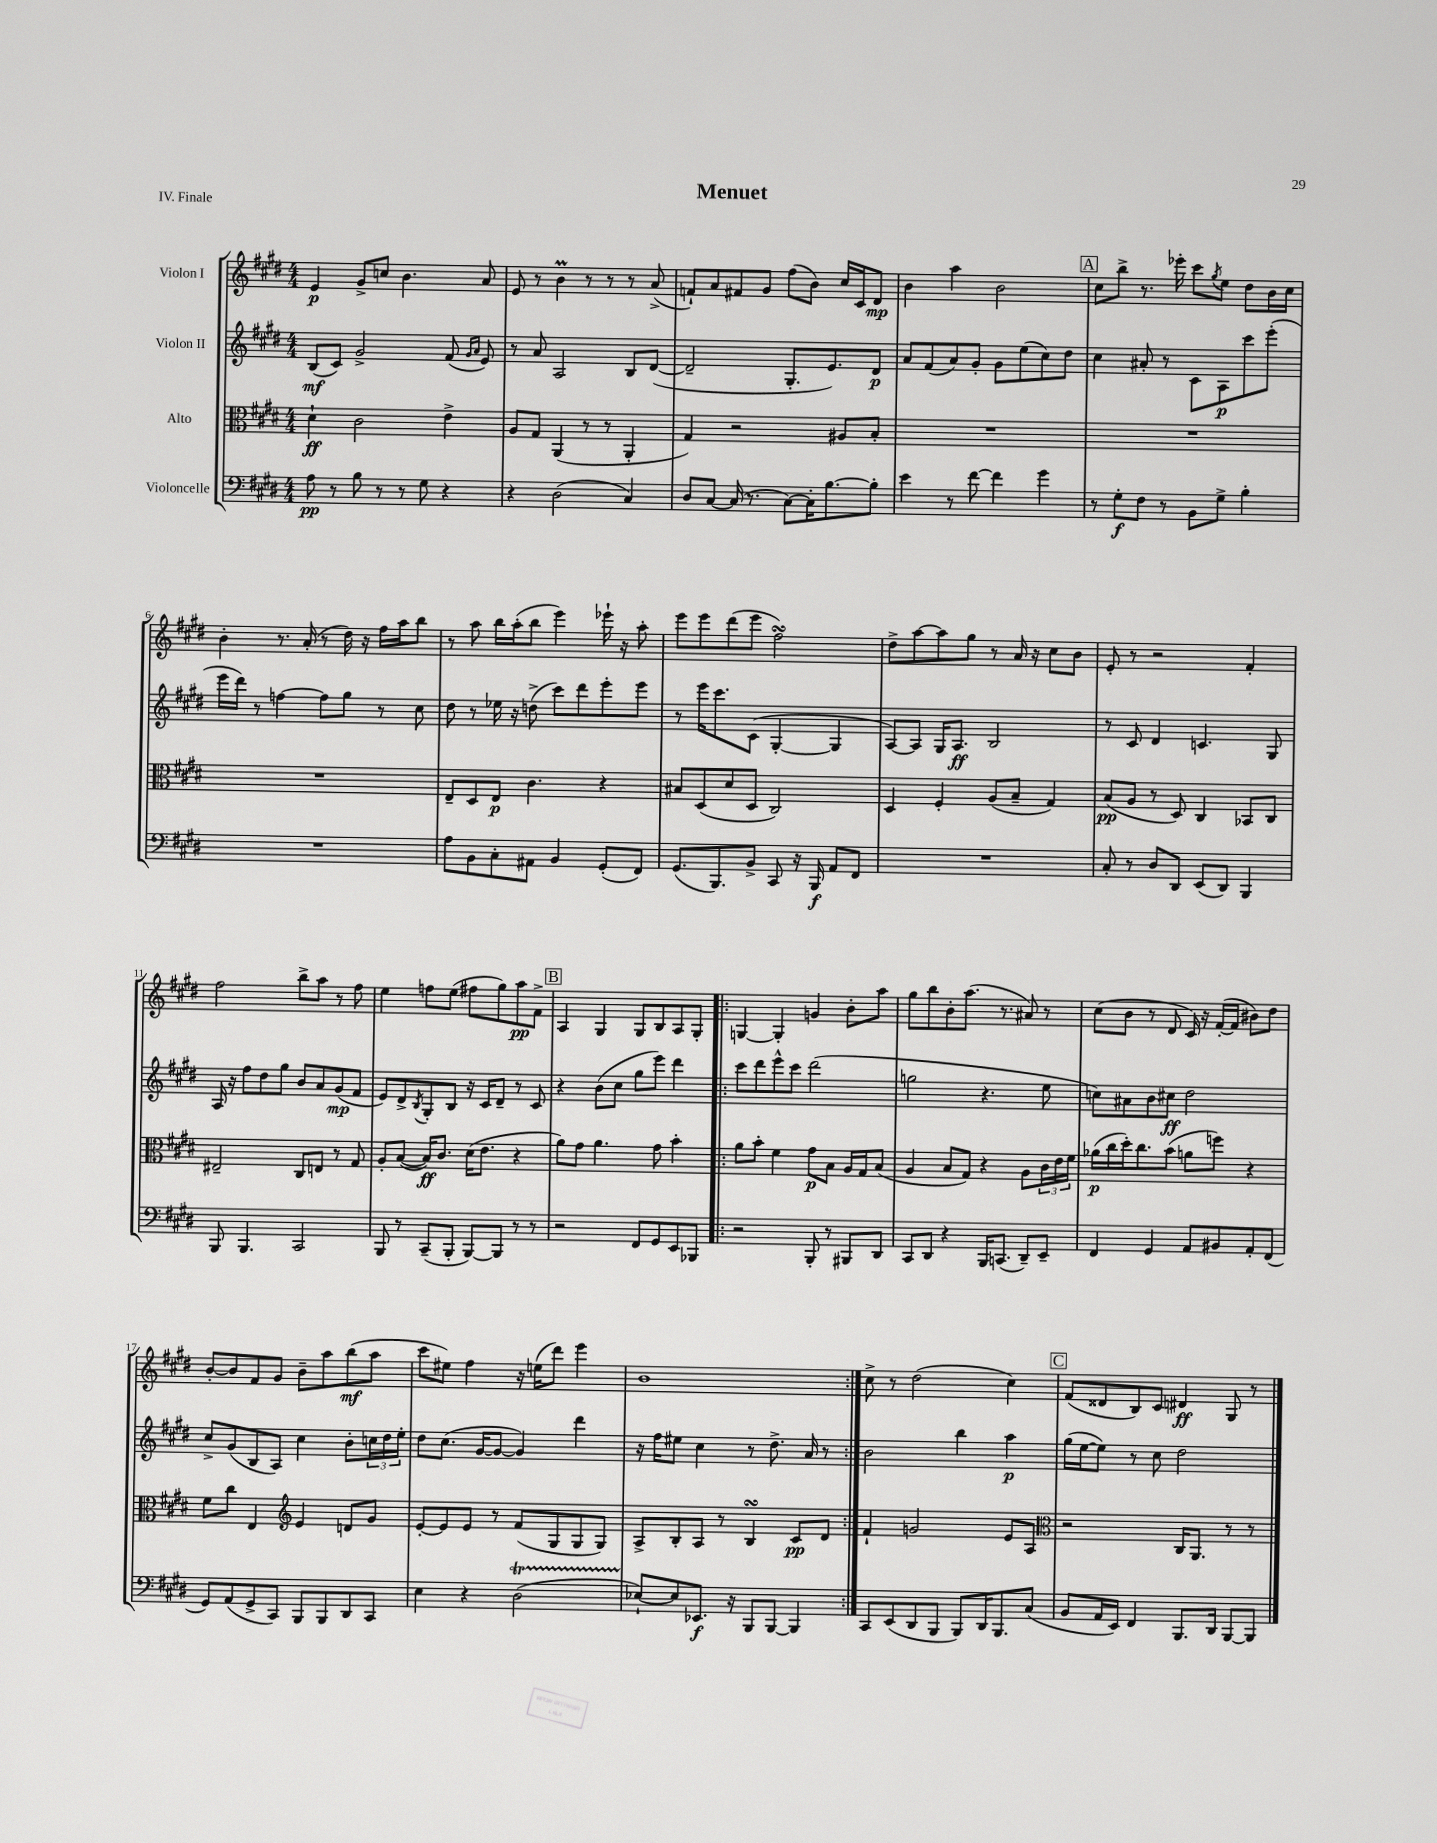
\header { title = "Menuet" piece = "IV. Finale" }
<<
\new StaffGroup <<
\new Staff = "s0" \with { instrumentName = "Violon I" } {
    \clef treble \key e \major \numericTimeSignature \time 4/4
    e'4\p gis'8-> c''8 b'4. a'8 |
    e'8 r8 b'4\prall r8 r8 r8 a'8->( |
    f'8-!) a'8 fis'8 gis'8 fis''8( b'8) cis''16 cis'16 dis'8\mp |
    b'4 a''4 b'2 |
    \mark \markup { \box "A" } cis''8 b''8-> r8. ees'''16-. cis'''8 \acciaccatura { gis''8 } e''8 dis''8 b'16 cis''16 |
    b'4-. r8. a'16-.( r8 dis''16) r16 fis''16 a''16 b''8 |
    r8 a''8 b''16 a''16-.( b''8 e'''4) ees'''16-! r16 a''8-. |
    e'''8 e'''8 dis'''8( e'''8 fis''2\turn) |
    dis''8-> a''8~ a''8 gis''8 r8 a'16 r16 cis''8 b'8 |
    e'8-. r8 r2 fis'4-. |
    fis''2 b''8-> a''8 r8 fis''8 |
    e''4 f''8 e''8( fis''8 gis''8) a''8\pp fis'8-> |
    \mark \markup { \box "B" } a4 gis4 gis8 b8 a8 gis8-. |
    \repeat volta 2 { g4~ g4-. g'4 b'8-. a''8 |
    gis''8 b''8 b'8-. a''8.( r8. ais'8) r8 |
    cis''8( b'8 r8 dis'8 cis'16) r16 fis'16~-.( fis'16 bis'8) dis''8 |
    b'8~-. b'8 fis'8 gis'8 b'8-- a''8 b''8\mf( a''8 |
    cis'''8 eis''8) fis''4 r16 e''16( dis'''8) e'''4 |
    b'1 | }
    cis''8-> r8 dis''2( cis''4) |
    \mark \markup { \box "C" } fis'8( disis'8 b8) cis'8 dis'4\ff gis8 r8 \bar "|." |
}
\new Staff = "s1" \with { instrumentName = "Violon II" } {
    \clef treble \key e \major \numericTimeSignature \time 4/4
    b8\mf( cis'8) gis'2-> fis'8( \grace { gis'16 a'16 } e'8) |
    r8 a'8 a2 b8 dis'8~( |
    dis'2-- gis8.-. e'8.) dis'8\p |
    a'8 fis'8( a'8) gis'8-. gis'8 e''8( cis''8) dis''8 |
    \mark \markup { \box "A" } cis''4 ais'8-. r8 cis'8 a8\p cis'''8 e'''8-.( |
    e'''16 dis'''16) r8 f''4~ f''8 gis''8 r8 cis''8 |
    dis''8 r8 ees''16 r16 d''8->( cis'''8) dis'''8 e'''8-. e'''8 |
    r8 e'''16 cis'''8. cis'8( gis4~-. gis4 |
    a8~) a8 gis16 a8.\ff b2 |
    r8 cis'8 dis'4 c'4. gis8 |
    a16 r16 fis''8 dis''8 gis''8 b'8 a'8 gis'8\mp( fis'8 |
    e'8) dis'8-> \acciaccatura { b8 } gis8-. b8 r16 cis'16 dis'8-- r8 cis'8 |
    \mark \markup { \box "B" } r4 b'8( cis''8 gis''8 e'''8) dis'''4 |
    \repeat volta 2 { cis'''8 dis'''8 e'''8-^ cis'''8 dis'''2( |
    g''2 r4. e''8 |
    c''8) ais'8 b'8 cis''8\ff dis''2 |
    cis''8-> gis'8( b8 a8) cis''4 b'8-. \tuplet 3/2 { c''16 dis''16 e''16-. } |
    dis''8 cis''8.( gis'16~ gis'8~ gis'4) dis'''4 |
    r16 fis''16 eis''8 cis''4 r8 dis''8.-> a'16 r8 | }
    b'2 b''4 a''4\p |
    \mark \markup { \box "C" } gis''16( e''16~ e''8) r8 cis''8 dis''2 \bar "|." |
}
\new Staff = "s2" \with { instrumentName = "Alto" } {
    \clef alto \key e \major \numericTimeSignature \time 4/4
    dis'4-!\ff cis'2 e'4-> |
    a8 gis8 a,4( r8 r8 a,4-. |
    gis4) r2 ais8 b8-. |
    R1 |
    \mark \markup { \box "A" } R1 |
    R1 |
    e8-- dis8 e8\p cis'4. r4 |
    bis8 dis8( dis'8 dis8 cis2) |
    dis4 fis4-. a8( b8-- gis4) |
    b8\pp( a8 r8 dis8) cis4 bes,8 cis8 |
    eis2-- cis8 e8 r8 gis8 |
    a8-. b8~( b16\ff) cis'8. dis'16( e'8. r4 |
    \mark \markup { \box "B" } a'8) gis'8 a'4. gis'8 b'4-. |
    \repeat volta 2 { a'8 b'8-. fis'4 gis'8\p b8 a16 gis16 b8( |
    a4 b8 gis8) r4 a8 \tuplet 3/2 { cis'16 e'16 fis'16 } |
    aes'16\p( cis''16 dis''16-.) cis''8. b'8( a'8 f''8) r4 |
    fis'8 cis''8 e4 \clef treble e'4 d'8 gis'8 |
    e'8~-. e'8 e'8 r8 fis'8( gis8 gis8 gis8) |
    a8-> b8-. a8 r8 b4\turn cis'8\pp dis'8 | }
    fis'4-! g'2 e'8 a8 |
    \mark \markup { \box "C" } \clef alto r2 cis16 a,8. r8 r8 \bar "|." |
}
\new Staff = "s3" \with { instrumentName = "Violoncelle" } {
    \clef bass \key e \major \numericTimeSignature \time 4/4
    a8\pp r8 b8 r8 r8 gis8 r4 |
    r4 dis2( cis4) |
    dis8 cis8~ cis16( r8. cis8~) cis16-. b8.~ b8-. |
    e'4 r8 fis'8~ fis'4 gis'4 |
    \mark \markup { \box "A" } r8 gis8-.\f fis8 r8 b,8 gis8-> b4-. |
    R1 |
    a8 b,8 cis8-. ais,8 b,4 gis,8-.( fis,8) |
    gis,8.( b,,8.) b,8-> cis,8 r16 b,,16\f a,8 fis,8 |
    R1 |
    cis8-. r8 dis8 dis,8 e,8( dis,8) b,,4 |
    b,,8 b,,4. cis,2 |
    b,,8 r8 cis,8--( b,,8-. b,,8~) b,,8 r8 r8 |
    \mark \markup { \box "B" } r2 fis,8 gis,8 e,8 bes,,8 |
    \repeat volta 2 { r2 b,,8-. r8 bis,,8 dis,8 |
    cis,8 dis,8 r4 b,,16 c,8.( dis,8--) e,8-- |
    fis,4 gis,4 a,8 bis,8 a,8-. fis,8( |
    gis,8) a,8( gis,8-> cis,8) b,,8 b,,8 dis,8 cis,8 |
    e4 r4 dis2\startTrillSpan( |
    ees8~-!\stopTrillSpan) ees8 ees,8.\f r16 b,,8 b,,8~ b,,4 | }
    cis,8 e,8( dis,8 b,,8 b,,8) dis,16 b,,8. cis8( |
    \mark \markup { \box "C" } b,8 a,16 e,16) fis,4 b,,8. dis,16 b,,8~ b,,8 \bar "|." |
}
>>
>>
